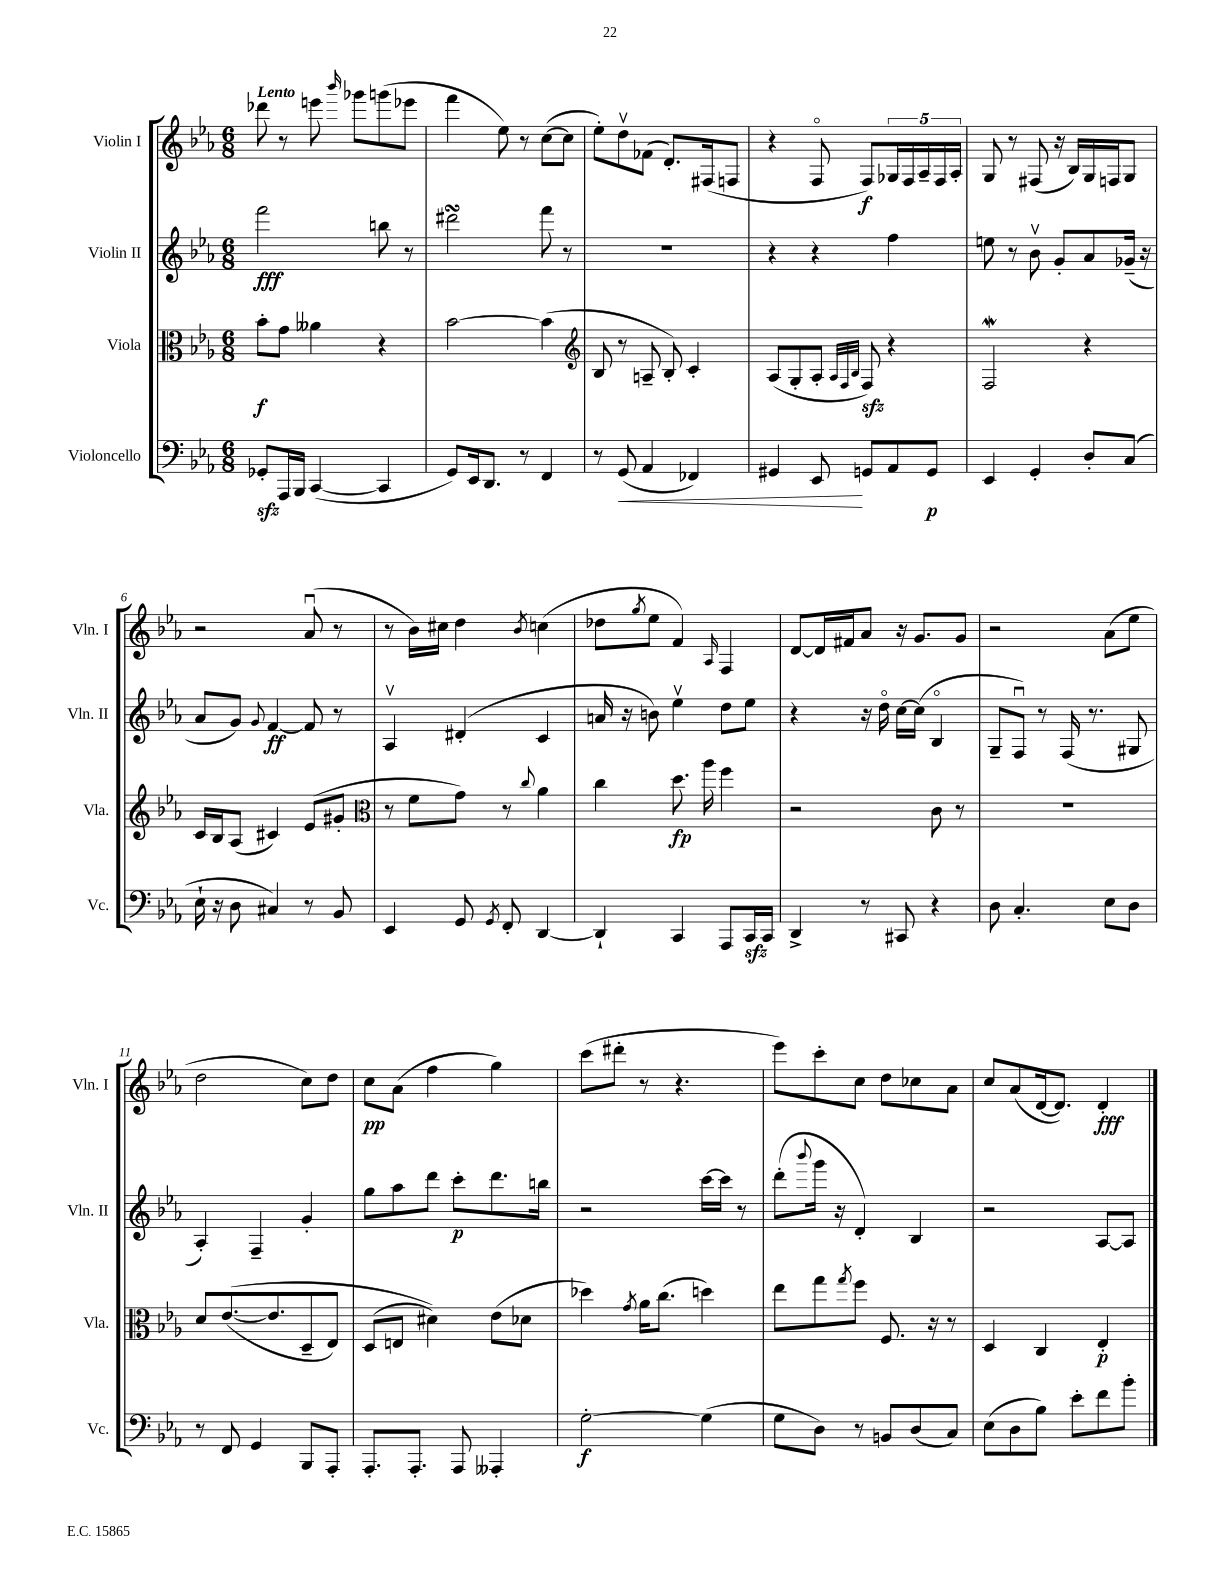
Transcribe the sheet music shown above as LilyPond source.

<<
\new StaffGroup <<
\new Staff = "s0" \with { instrumentName = "Violin I" shortInstrumentName = "Vln. I" } {
    \clef treble \key ees \major \numericTimeSignature \time 6/8 \tempo "Lento"
    des'''8 r8 e'''8 \grace { bes'''16 } ges'''8 g'''8( ees'''8 |
    f'''4 ees''8) r8 c''8~( c''8 |
    ees''8-.) d''8\upbow fes'8( d'8.-.) fis16( f8 |
    r4 f8\flageolet f8\f) \tuplet 5/4 { ges16 f16 aes16-- f16 aes16-. } |
    g8 r8 fis8( r16 bes16) g16 f16 g8 |
    r2 aes'8\downbow( r8 |
    r8 bes'16) cis''16 d''4 \acciaccatura { bes'8 } c''4( |
    des''8 \acciaccatura { g''8 } ees''8 f'4) \grace { aes16 } f4 |
    d'8~ d'16 fis'16 aes'8 r16 g'8. g'8 |
    r2 aes'8( ees''8 |
    d''2 c''8) d''8 |
    c''8\pp aes'8( f''4 g''4) |
    c'''8( dis'''8-. r8 r4. |
    ees'''8) c'''8-. c''8 d''8 ces''8 aes'8 |
    c''8 aes'8( d'16~ d'8.) d'4-.\fff \bar "|." |
}
\new Staff = "s1" \with { instrumentName = "Violin II" shortInstrumentName = "Vln. II" } {
    \clef treble \key ees \major \numericTimeSignature \time 6/8
    f'''2\fff b''8 r8 |
    dis'''2\turn f'''8 r8 |
    R2. |
    r4 r4 f''4 |
    e''8 r8 bes'8\upbow g'8-. aes'8 ges'16--( r16 |
    aes'8 g'8) \appoggiatura { g'8 } f'4~\ff f'8 r8 |
    aes4\upbow dis'4-.( c'4 |
    a'16 r16 b'8) ees''4\upbow d''8 ees''8 |
    r4 r16 d''16\flageolet c''16~ c''16( bes4\flageolet |
    g8-- f8\downbow) r8 f16( r8. gis8 |
    aes4-.) f4-- g'4-. |
    g''8 aes''8 d'''8 c'''8-.\p d'''8. b''16 |
    r2 c'''16~ c'''16 r8 |
    d'''8-.( \appoggiatura { bes'''8 } g'''16 r16 d'4-.) bes4 |
    r2 aes8~ aes8 \bar "|." |
}
\new Staff = "s2" \with { instrumentName = "Viola" shortInstrumentName = "Vla." } {
    \clef alto \key ees \major \numericTimeSignature \time 6/8
    bes'8-.\f g'8 aeses'4 r4 |
    bes'2~ bes'4( |
    \clef treble bes8 r8 a8-- bes8-.) c'4-. |
    aes8( g8-. aes8-. \grace { aes32 f32 bes32 } f8\sfz) r4 |
    f2\mordent r4 |
    c'16 bes16 aes8( cis'4) ees'8( gis'8-. |
    \clef alto r8 f'8 g'8) r8 \appoggiatura { c''8 } aes'4 |
    c''4 d''8.\fp aes''16 f''4 |
    r2 c'8 r8 |
    R2. |
    d'8 ees'8.~(\( ees'8. d8-- ees8) |
    d8( e8 dis'4)\) ees'8( des'8 |
    des''4) \acciaccatura { g'8 } aes'16 c''8.( d''4) |
    ees''8 g''8 \acciaccatura { g''8 } f''8 f8. r16 r8 |
    d4 c4 ees4-.\p \bar "|." |
}
\new Staff = "s3" \with { instrumentName = "Violoncello" shortInstrumentName = "Vc." } {
    \clef bass \key ees \major \numericTimeSignature \time 6/8
    ges,8-.\sfz aes,,16 bes,,16 c,4~( c,4 |
    g,8) ees,16 d,8. r8 f,4 |
    r8 g,8\<( aes,4 fes,4) |
    gis,4 ees,8\! g,8 aes,8 g,8\p |
    ees,4 g,4-. d8-. c8( |
    ees16-! r16 d8 cis4) r8 bes,8 |
    ees,4 g,8 \acciaccatura { g,8 } f,8-. d,4~ |
    d,4-! c,4 aes,,8 c,16\sfz c,16 |
    d,4-> r8 cis,8 r4 |
    d8 c4.-. ees8 d8 |
    r8 f,8 g,4 bes,,8 aes,,8-. |
    aes,,8.-. aes,,8.-. aes,,8 aeses,,4-. |
    g2~-.\f g4( |
    g8 d8) r8 b,8 d8( c8) |
    ees8( d8 bes8) ees'8-. f'8 bes'8-. \bar "|." |
}
>>
>>
